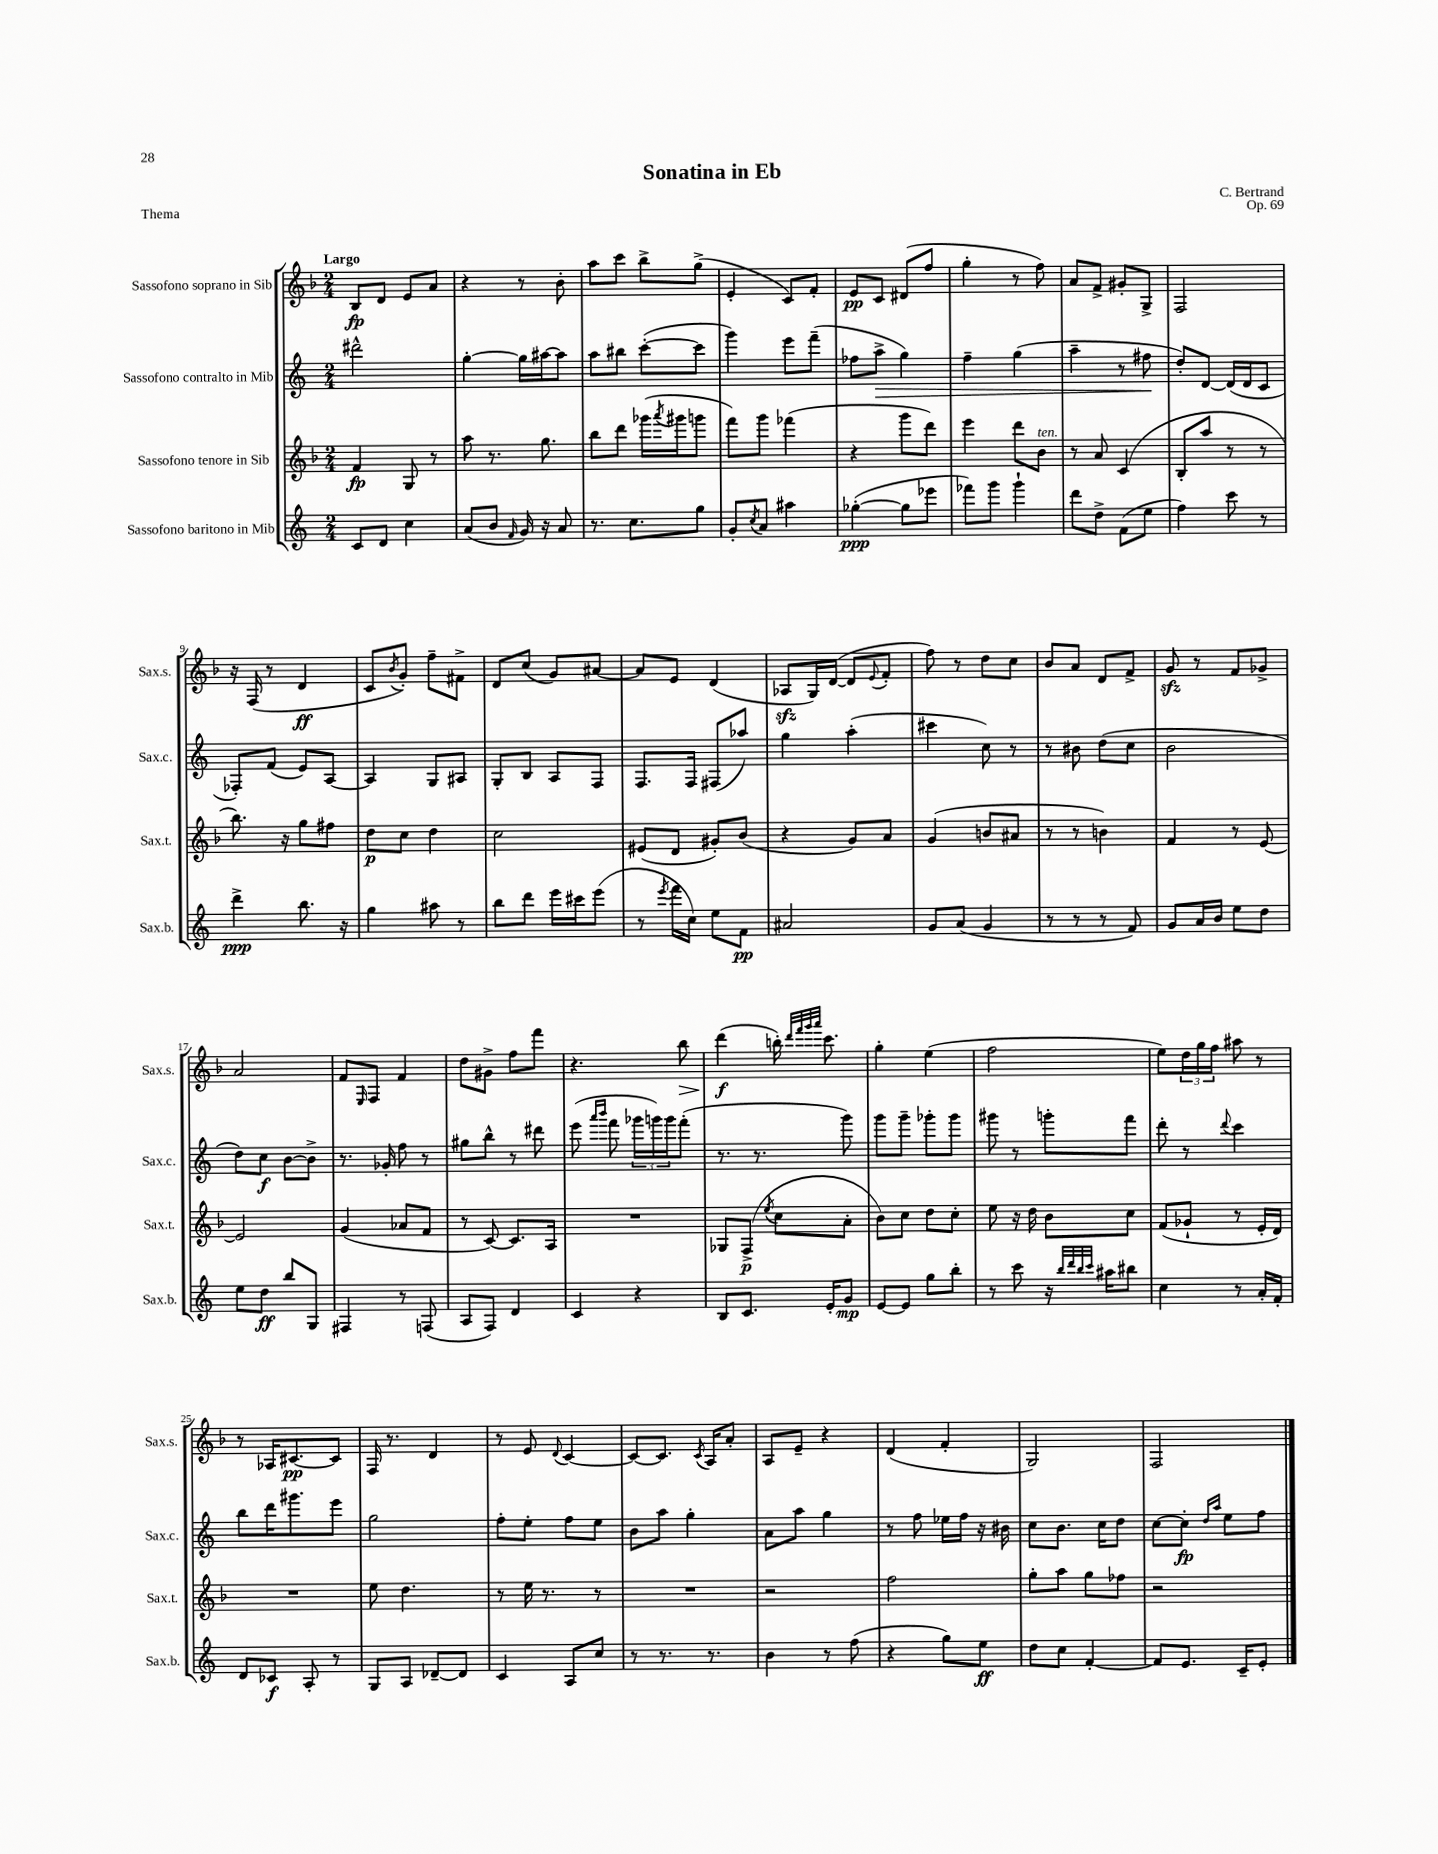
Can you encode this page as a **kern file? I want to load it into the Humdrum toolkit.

**kern	**kern	**kern	**kern
*staff4	*staff3	*staff2	*staff1
*clefG2	*clefG2	*clefG2	*clefG2
*k[]	*k[b-]	*k[]	*k[b-]
*M2/4	*M2/4	*M2/4	*M2/4
8c	4f	2ddd#^^	8B-
8d	.	.	8d
4cc	8G	.	8e
.	8r	.	8a
=	=	=	=
(8a	8aa	[4gg'	4r
8b	8.r	.	.
16qqf	.	.	.
16g)	.	16gg]	8r
16r	8.gg	[16aa#	.
8a	.	8aa#]	8b-'
=	=	=	=
8.r	8bb-	8aa	8aa
.	8ddd	8bb#	8ccc
8.cc	.	.	.
.	(16ggg-	([8ccc'	8bb-^
.	8qaaa	.	.
.	16ggg#	.	.
8gg	8ggg	8ccc]	(8gg^
=	=	=	=
8g'	8fff)	4ggg)	4e'
8qcc	.	.	.
8a	8ggg	.	.
4aa#	(4fff-	8eee	8c)
.	.	(8fff~	8f'
=	=	=	=
([4gg-'	4r	8ff-	8e
.	.	8aa^	8c
8gg-]	8ggg	4gg)	(8d#
8eee-	8ddd)	.	8ff
=	=	=	=
8fff-)	4eee	4ff~	4gg'
8ggg	.	.	.
4ggg`	8ddd	(4gg	8r
.	8b-	.	8ff)
=	=	=	=
8ddd	8r	4aa~	8a
8dd^	8a	.	8f^
(8f	(4c	8r	8g#'
8ee	.	8ff#	8G^
=	=	=	=
4ff)	8B-'	8dd')	2F
.	8aa	[8d	.
8ccc	8r	(16d]	.
.	.	16d	.
8r	8r	8c	.
=	=	=	=
4ddd^	8.bb-)	8F-')	16r
.	.	.	(16F
.	.	(8f	8r
.	16r	.	.
8.bb	8gg	8e)	4d
.	8ff#	[8A	.
16r	.	.	.
=	=	=	=
4gg	8dd	4A]	8c
.	.	.	8qb-
.	8cc	.	8g')
8aa#	4dd	8G	8ff~
8r	.	8A#	8f#^
=	=	=	=
8bb	2cc	8G'	8d
8ddd	.	8B	(8cc
16eee	.	8A	8g)
16ccc#	.	.	.
(8eee	.	8F	[8a#
=	=	=	=
8r	(8e#	8.F	8a#]
8qeee	.	.	.
16fff	8d	.	8e
16cc)	.	16F	.
8ee	8g#')	(8F#	(4d
8f	(8b-	8aa-)	.
=	=	=	=
2a#	4r	4gg	8A-
.	.	.	16G)
.	.	.	([16d
.	8g)	(4aa'	8d]
.	.	.	8qqe
.	8a	.	8f'
=	=	=	=
8g	(4g	4ccc#	8ff)
(8a	.	.	8r
4g	8b	8cc)	8dd
.	8a#	8r	8cc
=	=	=	=
8r	8r	8r	8b-
8r	8r	8b#	8a
8r	4b)	(8dd	8d
8f)	.	8cc	8f^
=	=	=	=
8g	4f	2b	8g
16a	.	.	8r
16b	.	.	.
8ee	8r	.	8f
8dd	[8e	.	8g-^
=	=	=	=
8ee	2e]	8dd)	2a
8dd	.	8cc	.
8bb	.	[8b	.
8G	.	8b^]	.
=	=	=	=
4F#	(4g	8.r	8f
.	.	.	16qqE
.	.	.	8F
.	.	16g-'	.
8r	8a-	8ff	4f
(8F	8f	8r	.
=	=	=	=
8A	8r	8gg#	8dd
8F)	[8c)	8bb^^	8g#^
4d	8.c]	8r	8ff
.	.	8ddd#	8fff
.	16A	.	.
=	=	=	=
4c	2r	(8eee	4.r
.	.	16qqaaa	.
.	.	16qqbbb	.
.	.	8fff	.
4r	.	24ggg-	.
.	.	24ggg)	.
.	.	24ggg	.
.	.	(8fff'	8bb-
=	=	=	=
8B	8G-	8.r	(4ddd
8.c	(8F^	.	.
.	.	8.r	.
.	8qee	.	.
.	8cc	.	16bb')
.	.	.	32qqddd
.	.	.	32qqfff
.	.	.	32qqggg
.	.	.	32qqaaa
16e'	.	.	8.ccc
8g	8a'	8ggg)	.
=	=	=	=
[8e	8b-)	8ggg	4gg'
8e]	8cc	8ggg~	.
8gg	8dd	8ggg-'	(4ee
8bb'	8cc'	8ggg-	.
=	=	=	=
8r	8ee	8ggg#	2ff
8ccc	16r	8r	.
.	16dd	.	.
16r	8b-	8ggg'	.
32qqbb	.	.	.
32qqddd	.	.	.
32qqbb	.	.	.
32qqccc	.	.	.
16aa#	.	.	.
8bb#	8cc	8fff	.
=	=	=	=
4cc	(8f	8ddd'	8ee)
.	8g-`	8r	24dd
.	.	.	24gg
.	.	.	24ff
.	.	8qqddd	.
8r	8r	4ccc	8aa#
16a'	16e'	.	8r
16f'	16d)	.	.
=	=	=	=
8d	2r	8bb	8r
8c-	.	16ddd	16A-
.	.	8.ggg#	[8.c#
8A'	.	.	.
8r	.	8eee	8c#]
=	=	=	=
8G	8ee	2gg	16F
.	.	.	8.r
8A	4.dd	.	.
[8d-~	.	.	4d
8d-]	.	.	.
=	=	=	=
4c	8r	8ff'	8r
.	16ee	8ee'	8e
.	8.r	.	.
.	.	.	8qqd
8A	.	8ff	[4c
8cc	8r	8ee	.
=	=	=	=
8r	2r	8b	8c_
8.r	.	8aa	8.c]
.	.	4gg'	.
.	.	.	8qc
8.r	.	.	16A
.	.	.	8a'
=	=	=	=
4b	2r	8a	8A
.	.	8aa	8e~
8r	.	4gg	4r
(8ff	.	.	.
=	=	=	=
4r	2ff	8r	(4d
.	.	8ff	.
8gg)	.	16ee-	4f'
.	.	16ff	.
8ee	.	16r	.
.	.	16b#	.
=	=	=	=
8dd	8gg'	8cc	2G)
8cc	8aa	8.b	.
[4f'	8gg	.	.
.	.	16cc	.
.	8ff-	8dd	.
=	=	=	=
8f]	2r	[8cc	2F
8.e	.	8cc']	.
.	.	16qqdd	.
.	.	16qqaa	.
.	.	8ee	.
16c~	.	.	.
8e'	.	8ff	.
==	==	==	==
*-	*-	*-	*-
